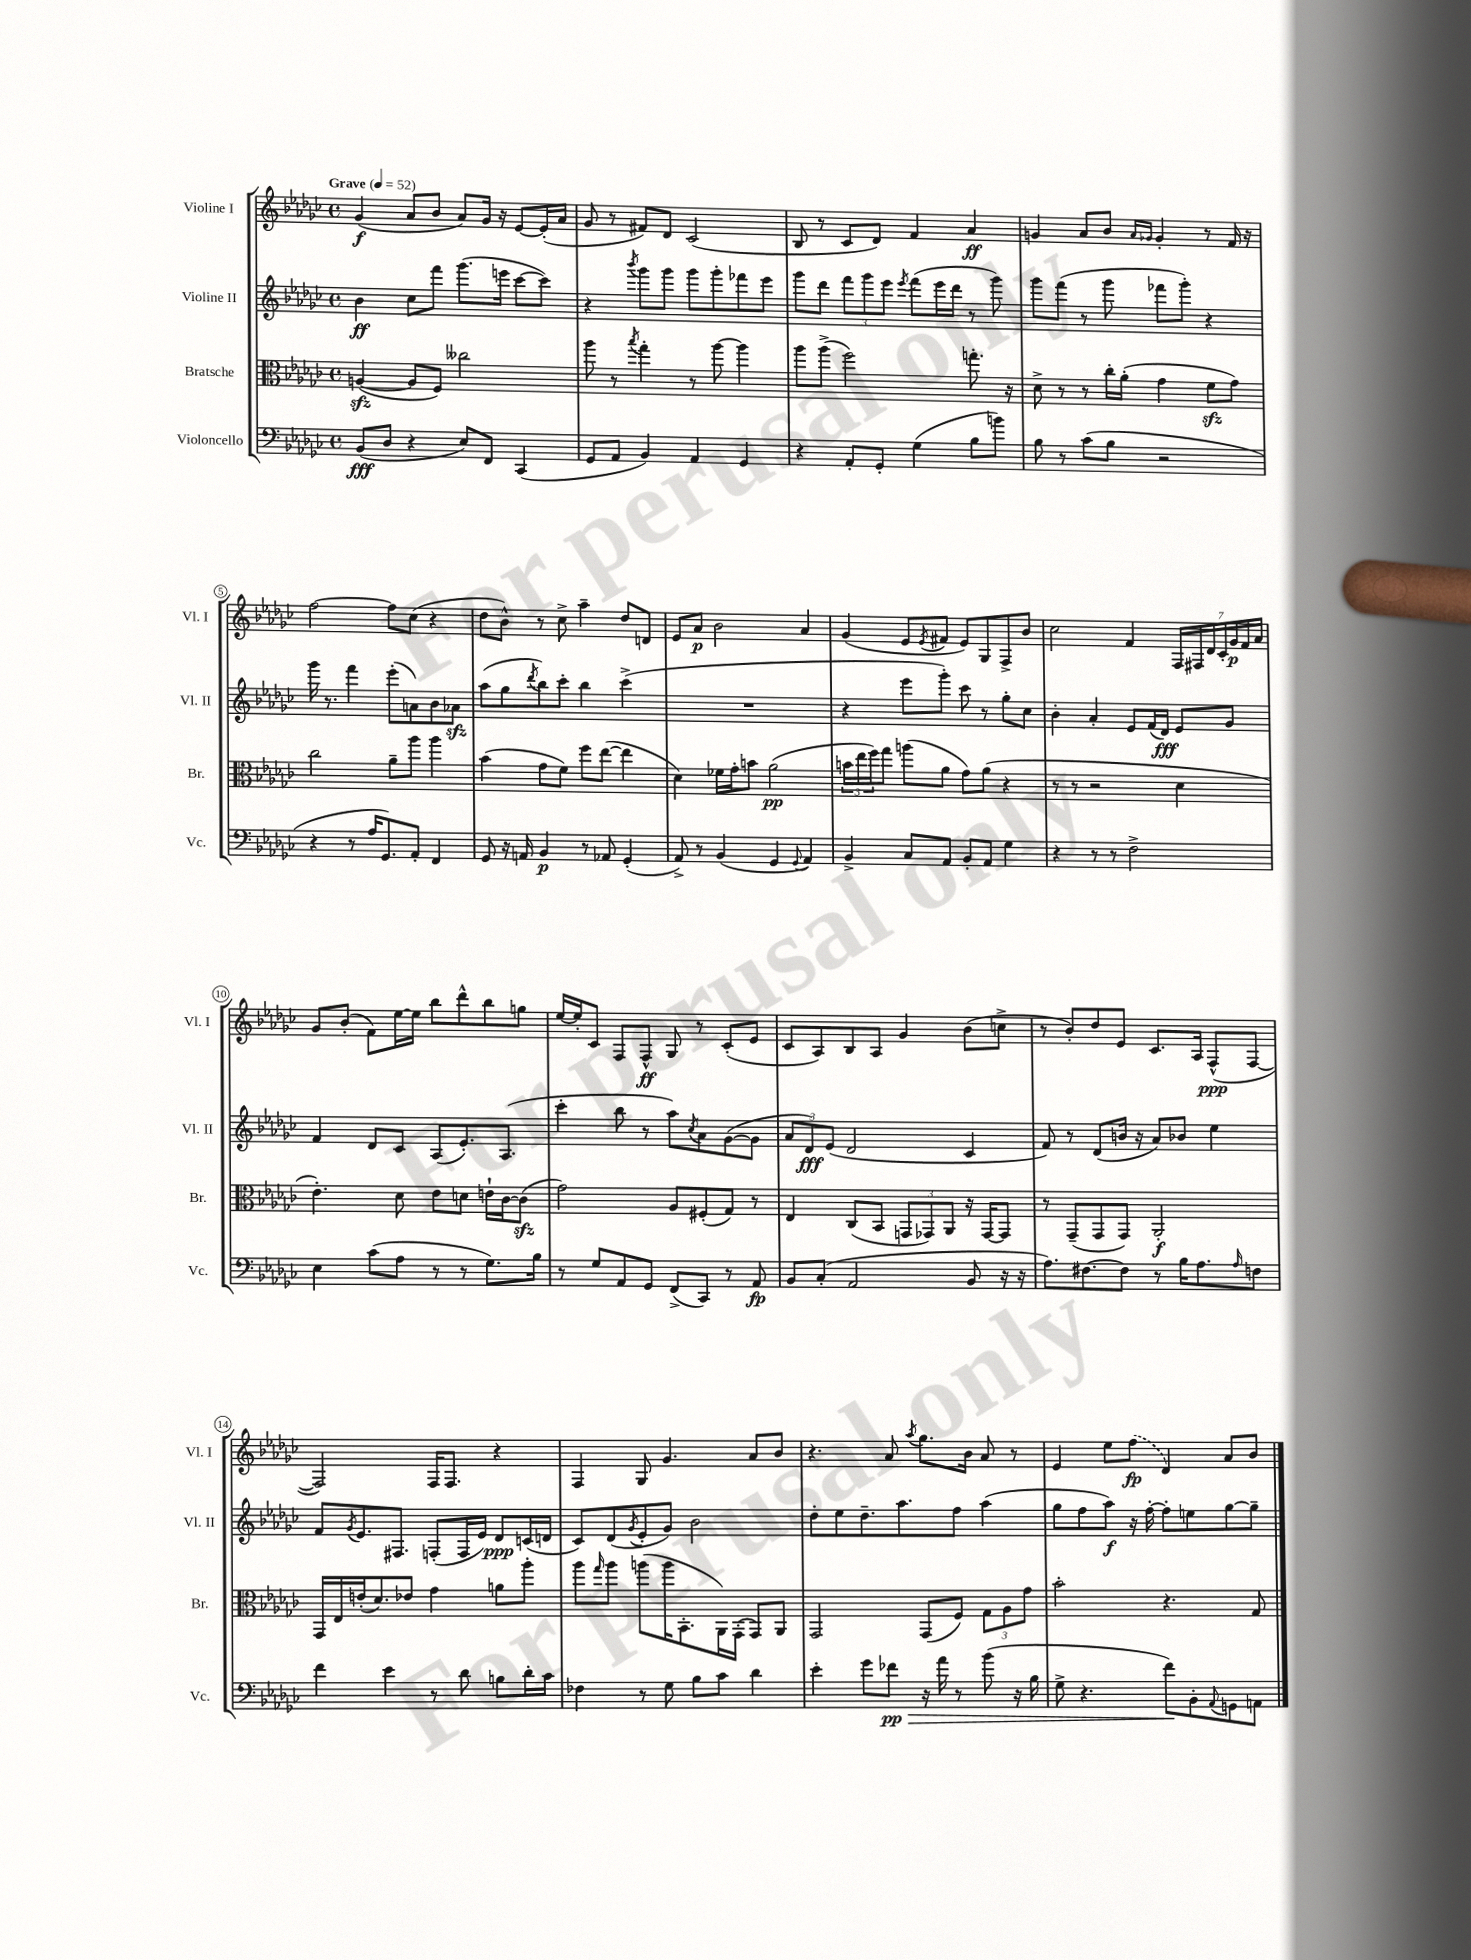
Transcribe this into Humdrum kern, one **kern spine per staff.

**kern	**dynam	**kern	**dynam	**kern	**dynam	**kern	**dynam
*part4	*part4	*part3	*part3	*part2	*part2	*part1	*part1
*staff4	*staff4	*staff3	*staff3	*staff2	*staff2	*staff1	*staff1
*I"Violoncello	*	*I"Bratsche	*	*I"Violine II	*	*I"Violine I	*
*I'Vc.	*	*I'Br.	*	*I'Vl. II	*	*I'Vl. I	*
*clefF4	*	*clefC3	*	*clefG2	*	*clefG2	*
*k[b-e-a-d-g-c-]	*	*k[b-e-a-d-g-c-]	*	*k[b-e-a-d-g-c-]	*	*k[b-e-a-d-g-c-]	*
*M4/4	*	*M4/4	*	*M4/4	*	*M4/4	*
*met(c)	*	*met(c)	*	*met(c)	*	*met(c)	*
*MM52	*	*MM52	*	*MM52	*	*MM52	*
=1	=1	=1	=1	=1	=1	=1	=1
!	!	!	!	!	!	!LO:TX:a:B:t=Grave	!
(8BB-/L	fff	([4Anzz/	.	4b-\	ff	(4g-/	f
8D-/J	.	.	.	.	.	.	.
4r	.	8A/L]	.	8cc-\L	.	8a-/L	.
.	.	8F/J)	.	8fff\J	.	8b-/J	.
8E-/L)	.	2cc--X\	.	(8.ggg-\L	.	8a-/L)	.
8FF/J	.	.	.	.	.	16g-/Jk	.
.	.	.	.	16eeen\Jk	.	16r	.
(4CC-/	.	.	.	[8ccc-\L	.	[8e-/L	.
.	.	.	.	8ccc-\J])	.	(16e-'/L]	.
.	.	.	.	.	.	16a-/JJ	.
=2	=2	=2	=2	=2	=2	=2	=2
8GG-/L	.	8aa-\	.	4r	.	8g-/	.
8AA-/J	.	8r	.	.	.	8r	.
.	.	8qbb-/	.	8qbbb-/	.	.	.
4BB-/)	.	4gg-'\	.	8ggg-\L	.	8f#X/L)	.
.	.	.	.	8ggg-\J	.	8d-/J	.
4AA-/	.	8r	.	8ggg-\L	.	(2c-/	.
.	.	[8aa-\	.	8ggg-'\	.	.	.
4GG-/	.	4aa-\]	.	8fff-X\	.	.	.
.	.	.	.	8eee-\J	.	.	.
=3	=3	=3	=3	=3	=3	=3	=3
4r	.	8aa-\L	.	8ggg-\L	.	8B-/	.
.	.	(8aa-^\J	.	8ddd-\J	.	8r	.
8AA-'/L	.	2ff\)	.	12fff\L	.	8c-/L	.
.	.	.	.	12ggg-\	.	.	.
8GG-'/J	.	.	.	.	.	8d-/J)	.
.	.	.	.	12eee-\J	.	.	.
.	.	.	.	8qeee-/	.	.	.
(4G-\	.	.	.	(8fff\L	.	4f/	.
.	.	.	.	16eee-\L	.	.	.
.	.	.	.	16ddd-\JJ	.	.	.
8B-\L	.	8.ggn'\	.	8r	.	4a-/	ff
8bn\J)	.	.	.	8ggg-\)	.	.	.
.	.	16r	.	.	.	.	.
=4	=4	=4	=4	=4	=4	=4	=4
8B-\	.	8d-^\	.	8ggg-\L	.	4gn/	.
8r	.	8r	.	(8fff\J	.	.	.
(8c-\L	.	8r	.	8r	.	8a-/L	.
8B-\J	.	16cc-'\LL	.	8ggg-\	.	8b-/J	.
.	.	(16a-'\JJ	.	.	.	.	.
.	.	.	.	.	.	16qqa-/LL	.
.	.	.	.	.	.	16qqg-X/JJ	.
2r	.	4g-\	.	8fff-X\L	.	4g-'/	.
.	.	.	.	8ggg-'\J)	.	.	.
.	.	8fzz\L	.	4r	.	8r	.
.	.	8g-\J)	.	.	.	16f/	.
.	.	.	.	.	.	16r	.
!!LO:LB:g=z
=5	=5	=5	=5	=5	=5	=5	=5
4r	.	2cc-\	.	16ggg-\	.	[2ff\	.
.	.	.	.	8.r	.	.	.
8r	.	.	.	4fff\	.	.	.
16A-/KL	.	.	.	.	.	.	.
8.GG-/)	.	.	.	.	.	.	.
.	.	8a-~\L	.	(8eee-'\L	.	8ff\L]	.
8AA-'/J	.	8aa-\J	.	8an\)	.	(8cc-\J	.
4FF/	.	4aa-\	.	8b-\	.	4r	.
.	.	.	.	8a-Xzz\J	.	.	.
=6	=6	=6	=6	=6	=6	=6	=6
8GG-/	.	(4b-\	.	(8aa-\L	.	8dd-\L	.
16r	.	.	.	8gg-\	.	8b-^^\J)	.
16AAn/	.	.	.	.	.	.	.
.	.	.	.	8qddd-/	.	.	.
4BB-/	p	8g-\L	.	8bb-\)	.	8r	.
.	.	8f\J)	.	8ccc-'\J	.	8cc-^\	.
8r	.	8ff\L	.	4bb-\	.	4aa-~\	.
8AA-X/	.	([8ee-\J	.	.	.	.	.
(4GG-'/	.	4ee-\]	.	(4ccc-^\	.	8dd-/L	.
.	.	.	.	.	.	8dn/J	.
=7	=7	=7	=7	=7	=7	=7	=7
8AA-^/)	.	4d-\)	.	1r	.	8e-/L	.
8r	.	.	.	.	.	8a-/J	p
(4BB-/	.	16f-X\LL	.	.	.	2b-\	.
.	.	16g-'\J	.	.	.	.	.
.	.	8bn\J	.	.	.	.	.
4GG-/	.	(2a-\	pp	.	.	.	.
8qqGG-/	.	.	.	.	.	.	.
4AA-/)	.	.	.	.	.	4a-/	.
=8	=8	=8	=8	=8	=8	=8	=8
4BB-^/	.	24bn\LL	.	4r	.	(4g-/	.
.	.	24ee-\	.	.	.	.	.
.	.	24ff\J)	.	.	.	.	.
.	.	8gg-\J	.	.	.	.	.
8C-/L	.	(8aan\L	.	8eee-\L	.	8e-/L	.
.	.	.	.	.	.	8qe-/	.
8AA-/J	.	8a-\J	.	8ggg-'\J)	.	8f#X/J	.
8BB-'/L	.	8g-\L)	.	8ccc-\	.	8e-/L)	.
8AA-/J	.	(8a-\J	.	8r	.	8G-/	.
4G-\	.	4r	.	8gg-'\L	.	8F^/	.
.	.	.	.	8cc-\J	.	8b-/J	.
=9	=9	=9	=9	=9	=9	=9	=9
4r	.	8r	.	4b-'\	.	2cc-\	.
.	.	8r	.	.	.	.	.
8r	.	2r	.	4a-'/	.	.	.
8r	.	.	.	.	.	.	.
2F^\	.	.	.	8e-/L	.	4f/	.
.	.	.	.	(16f/L	.	.	.
.	.	.	.	16d-/JJ)	fff	.	.
.	.	4d-\	.	8e-/L	.	28F/LL	.
.	.	.	.	.	.	28F#X/	.
.	.	.	.	.	.	28d-/	.
.	.	.	.	.	.	28c-'/	.
.	.	.	.	8g-/J	.	.	.
.	.	.	.	.	.	28g-/	p
.	.	.	.	.	.	28f/	.
.	.	.	.	.	.	28a-/JJ	.
!!LO:LB:g=z
=10	=10	=10	=10	=10	=10	=10	=10
4E-\	.	4.e-'\)	.	4f/	.	8g-/L	.
.	.	.	.	.	.	(8b-'/J	.
(8c-\L	.	.	.	8d-/L	.	8f\L)	.
8A-\J	.	8d-\	.	8c-/J	.	[16ee-\L	.
.	.	.	.	.	.	16ee-\JJ]	.
8r	.	8e-\L	.	(8A-/L	.	8bb-\L	.
8r	.	8dn\J	.	8.e-'/)	.	8ddd-^^\	.
8.G-\L)	.	16en`\LL	.	.	.	8bb-\	.
.	.	[16c-\J	.	(8.A-/J	.	.	.
.	.	(8c-zz\J]	.	.	.	8ggn\J	.
16B-\Jk	.	.	.	.	.	.	.
=11	=11	=11	=11	=11	=11	=11	=11
8r	.	2g-\)	.	4ccc-'\	.	[16ee-/LL	.
.	.	.	.	.	.	16ee-'/J]	.
8G-/L	.	.	.	.	.	8c-/J	.
8AA-/	.	.	.	8bb-\	.	8F/L	.
8GG-/J	.	.	.	8r	.	8F^^/J	ff
(8FF^/L	.	8A-/L	.	8aa-\L)	.	8G-/	.
.	.	.	.	8qcc-/	.	.	.
8CC-/J)	.	(8F#X'/	.	8a-\	.	8r	.
8r	.	8G-/J)	.	([8g-\	.	(8c-'/L	.
8AA-/	fp	8r	.	8g-\J]	.	8e-/J	.
=12	=12	=12	=12	=12	=12	=12	=12
8BB-/L	.	4E-/	.	12a-/L	.	8c-/L	.
.	.	.	.	12d-/)	fff	.	.
(8C-'/J	.	.	.	.	.	8A-/)	.
.	.	.	.	(12e-/J	.	.	.
2AA-/	.	(8C-/L	.	2d-/	.	8B-/	.
.	.	8BB-/J	.	.	.	8A-/J	.
.	.	12GGn/L	.	.	.	4g-/	.
.	.	12GG-X/)	.	.	.	.	.
.	.	12AA-/J	.	.	.	.	.
8BB-/	.	16r	.	4c-/	.	(8b-\L	.
.	.	[16GG-/KL	.	.	.	.	.
16r	.	8GG-/J]	.	.	.	8ccn^\J	.
16r	.	.	.	.	.	.	.
=13	=13	=13	=13	=13	=13	=13	=13
8.A-\L)	.	8r	.	8f/)	.	8r	.
.	.	(8GG-~/L	.	8r	.	8b-'/L)	.
[8.F#X\	.	.	.	.	.	.	.
.	.	8GG-/	.	(8d-/L	.	8dd-/	.
8F#\J]	.	8GG-/J)	.	16bn/Jk	.	8e-/J	.
.	.	.	.	16r	.	.	.
8r	.	2AA-'/	f	8a-/L)	.	8.c-/L	.
16B-\KL	.	.	.	8b-X/J	.	.	.
8.A-\	.	.	.	.	.	16A-/Jk	.
.	.	.	.	4ee-\	.	(8F^^/L	ppp
16qqA-/	.	.	.	.	.	.	.
8Fn\J	.	.	.	.	.	[8F/J	.
!!LO:LB:g=z
=14	=14	=14	=14	=14	=14	=14	=14
4f\	.	16GG-/LL	.	8f/L	.	2F/])	.
.	.	16E-/	.	.	.	.	.
.	.	.	.	8qg-/	.	.	.
.	.	(16en'/J	.	8.e-/	.	.	.
.	.	8.d-/)	.	.	.	.	.
4e-\	.	.	.	.	.	.	.
.	.	.	.	8.F#X/J	.	.	.
.	.	8e-X/J	.	.	.	.	.
8r	.	4g-\	.	(8Fn'/L	.	16F/KL	.
.	.	.	.	.	.	8.F/J	.
8d-\	.	.	.	16F/L	.	.	.
.	.	.	.	16e-/JJ)	.	.	.
8Bn\L	.	8an\L	.	8d-/L	ppp	4r	.
16d-'\L	.	8aa-'\J	.	(16cn/L	.	.	.
16c-\JJ	.	.	.	16dn/JJ	.	.	.
=15	=15	=15	=15	=15	=15	=15	=15
4F-X\	.	8aa-\L	.	8c-/L)	.	4F/	.
.	.	16qqgg-/	.	.	.	.	.
.	.	8aa-\J	.	(8d-/	.	.	.
.	.	.	.	8qg-/	.	.	.
8r	.	(8aan\L	.	8e-'/	.	8G-/	.
8G-\	.	16aa\K	.	8g-/J)	.	4.g-/	.
.	.	8.BB-'\	.	.	.	.	.
8B-\L	.	.	.	2b-\	.	.	.
8c-\J	.	16AA-\L)	.	.	.	.	.
.	.	(16GG-'\JJ	.	.	.	.	.
4d-\	.	8GG-/L)	.	.	.	8a-/L	.
.	.	8AA-/J	.	.	.	8b-/J	.
=16	=16	=16	=16	=16	=16	=16	=16
4e-'\	.	2GG-/	.	8dd-'\L	.	4.r	.
.	.	.	.	8ee-\	.	.	.
8g-\L	.	.	.	8.dd-~\	.	.	.
!	!LO:HP:b	!	!	!	!	!	!
8f-X\J	> pp	.	.	.	.	8a-/	.
.	.	.	.	8.aa-\	.	.	.
.	.	.	.	.	.	8qaa-/	.
16r	.	(8GG-/L	.	.	.	8.gg-\L	.
16a-\	.	.	.	.	.	.	.
8r	.	8F/J)	.	8ff\J	.	.	.
.	.	.	.	.	.	16b-\Jk	.
(8b-\	.	12G-\L	.	(4aa-\	.	8a-/	.
.	.	12A-\	.	.	.	.	.
16r	.	.	.	.	.	8r	.
.	.	12g-\J	.	.	.	.	.
16B-\	.	.	.	.	.	.	.
=17	=17	=17	=17	=17	=17	=17	=17
8G-^\	.	2b-'\	.	8gg-\L	.	4e-/	.
4.r	.	.	.	8ff\	.	.	.
.	.	.	.	8aa-\J)	f	8ee-\L	.
.	.	.	.	16r	.	(8ff\J	fp
.	.	.	.	[16ff'\	.	.	.
8f\L)	.	4.r	.	8ff'\L]	.	4d-/)	.
8BB-'\	]	.	.	8een\	.	.	.
8qqAA-/	.	.	.	.	.	.	.
8GGn\	.	.	.	[8gg-\	.	8a-/L	.
8AAn\J	.	8G-/	.	8gg-~\J]	.	8b-/J	.
==	==	==	==	==	==	==	==
*-	*-	*-	*-	*-	*-	*-	*-
